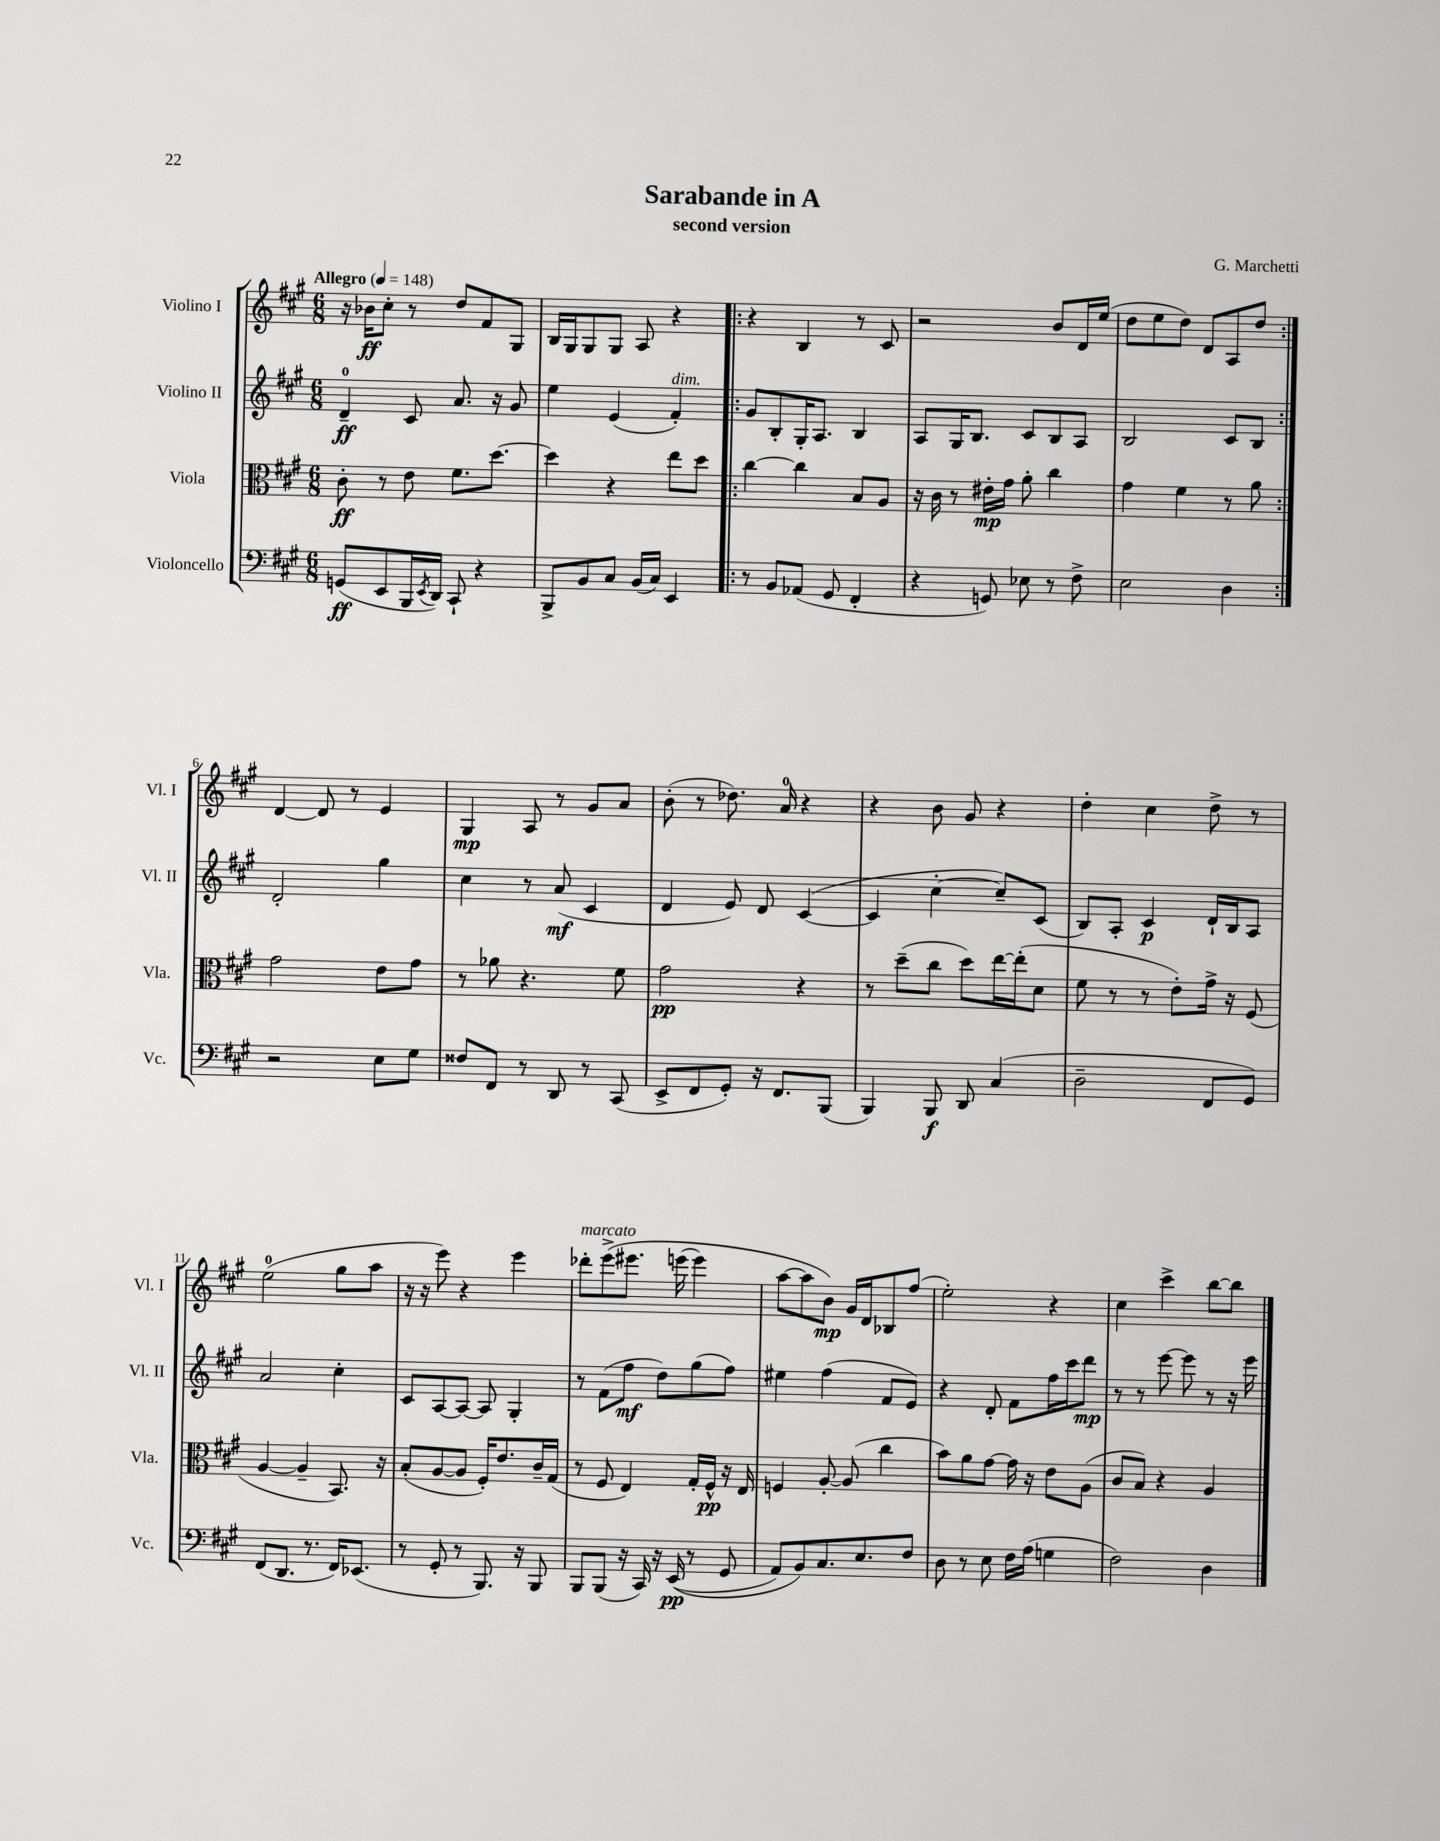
\header { title = "Sarabande in A" composer = "G. Marchetti" subtitle = "second version" }
<<
\new StaffGroup <<
\new Staff = "s0" \with { instrumentName = "Violino I" shortInstrumentName = "Vl. I" } {
    \clef treble \key a \major \numericTimeSignature \time 6/8 \tempo "Allegro" 4 = 148
    r16 bes'16\ff cis''8-. r8 d''8 fis'8 gis8 |
    b16 gis16 gis8 gis8 a8 r4 |
    \repeat volta 2 { r4 b4 r8 cis'8 |
    r2 b'8 d'16 e''16( |
    d''8 e''8 d''8) d'8 a8 d''8 | }
    d'4~ d'8 r8 e'4 |
    gis4\mp a8 r8 gis'8 a'8 |
    b'8-.( r8 des''8.) a'16-0 r4 |
    r4 b'8 gis'8 r4 |
    d''4-. cis''4 d''8-> r8 |
    e''2-0( gis''8 a''8 |
    r16 r16 e'''8) r4 e'''4 |
    des'''8-.^\markup { \italic "marcato" } e'''8->\( eis'''8. e'''16( e'''4) |
    a''8~ a''8 b'8\mp\) gis'16 d'16 bes8 fis''8( |
    e''2-.) r4 |
    cis''4 cis'''4-> b''8~ b''8 \bar "|." |
}
\new Staff = "s1" \with { instrumentName = "Violino II" shortInstrumentName = "Vl. II" } {
    \clef treble \key a \major \numericTimeSignature \time 6/8
    d'4-0--\ff cis'8 a'8. r16 gis'8 |
    e''4 e'4( fis'4-.^\markup { \italic "dim." }) |
    \repeat volta 2 { gis'8 b8-. gis16-. a8. b4 |
    a8 gis16 b8. cis'8 b8 a8 |
    b2 cis'8 b8 | }
    d'2-. gis''4 |
    cis''4 r8 a'8\mf( cis'4 |
    d'4 e'8) d'8 cis'4~( |
    cis'4 cis''4~-. cis''8--) cis'8( |
    b8) a8-. cis'4\p d'16-! b16 a8 |
    a'2 cis''4-. |
    cis'8 a8~ a8~ a8 gis4-. |
    r8 fis'8( fis''8\mf d''8) gis''8( fis''8) |
    eis''4 fis''4( fis'8 e'8) |
    r4 d'8-. fis'8 fis''16 cis'''16 d'''8\mp |
    r8 r8 e'''8~ e'''8 r8 r16 e'''16 \bar "|." |
}
\new Staff = "s2" \with { instrumentName = "Viola" shortInstrumentName = "Vla." } {
    \clef alto \key a \major \numericTimeSignature \time 6/8
    cis'8-.\ff r8 e'8 fis'8. d''8.~ |
    d''4 r4 e''8 d''8 |
    \repeat volta 2 { cis''4~ cis''4 b8 a8 |
    r16 cis'16 r8 eis'16-.\mp gis'16 a'8-. cis''4 |
    gis'4 fis'4 r8 a'8 | }
    gis'2 e'8 gis'8 |
    r8 aes'8 r4. fis'8 |
    gis'2\pp r4 |
    r8 d''8--( cis''8 d''8) e''16~ e''16-.( d'8 |
    fis'8 r8 r8 e'8-.) gis'16-> r16 fis8( |
    a4~ a4-- b,8.) r16 |
    b8-.( a8~ a8 fis16-.) e'8. cis'16-- gis16( |
    r8 fis8 e4) gis16-. fis16-^\pp r16 e16 |
    f4 a8~-. a8( cis''4 |
    b'8) a'8 gis'8~ gis'16 r16 e'8 a8( |
    cis'8 b8) r4 a4 \bar "|." |
}
\new Staff = "s3" \with { instrumentName = "Violoncello" shortInstrumentName = "Vc." } {
    \clef bass \key a \major \numericTimeSignature \time 6/8
    g,8\ff( e,8 b,,16 \acciaccatura { e,8 } d,16) cis,8-! r4 |
    b,,8-> b,8 cis8 b,16( cis16) e,4 |
    \repeat volta 2 { r8 b,8 aes,8( gis,8 fis,4-. |
    r4 g,8) ees8 r8 fis8-> |
    e2 d4 | }
    r2 e8 gis8 |
    fisis8 fis,8 r8 d,8 r8 cis,8( |
    e,8-> fis,8 gis,8-.) r16 fis,8. b,,8( |
    b,,4) b,,8\f d,8 cis4( |
    d2-- fis,8 gis,8) |
    fis,8( d,8. r8. fis,16) ees,8.( |
    r8 gis,8-. r8 b,,8.) r16 b,,8 |
    b,,8 b,,8( r16 cis,16) r16 e,16\pp(\( r8 gis,8 |
    a,8) b,8\) cis8. e8. fis8 |
    d8 r8 e8 fis16 a16( g4 |
    fis2) d4 \bar "|." |
}
>>
>>
